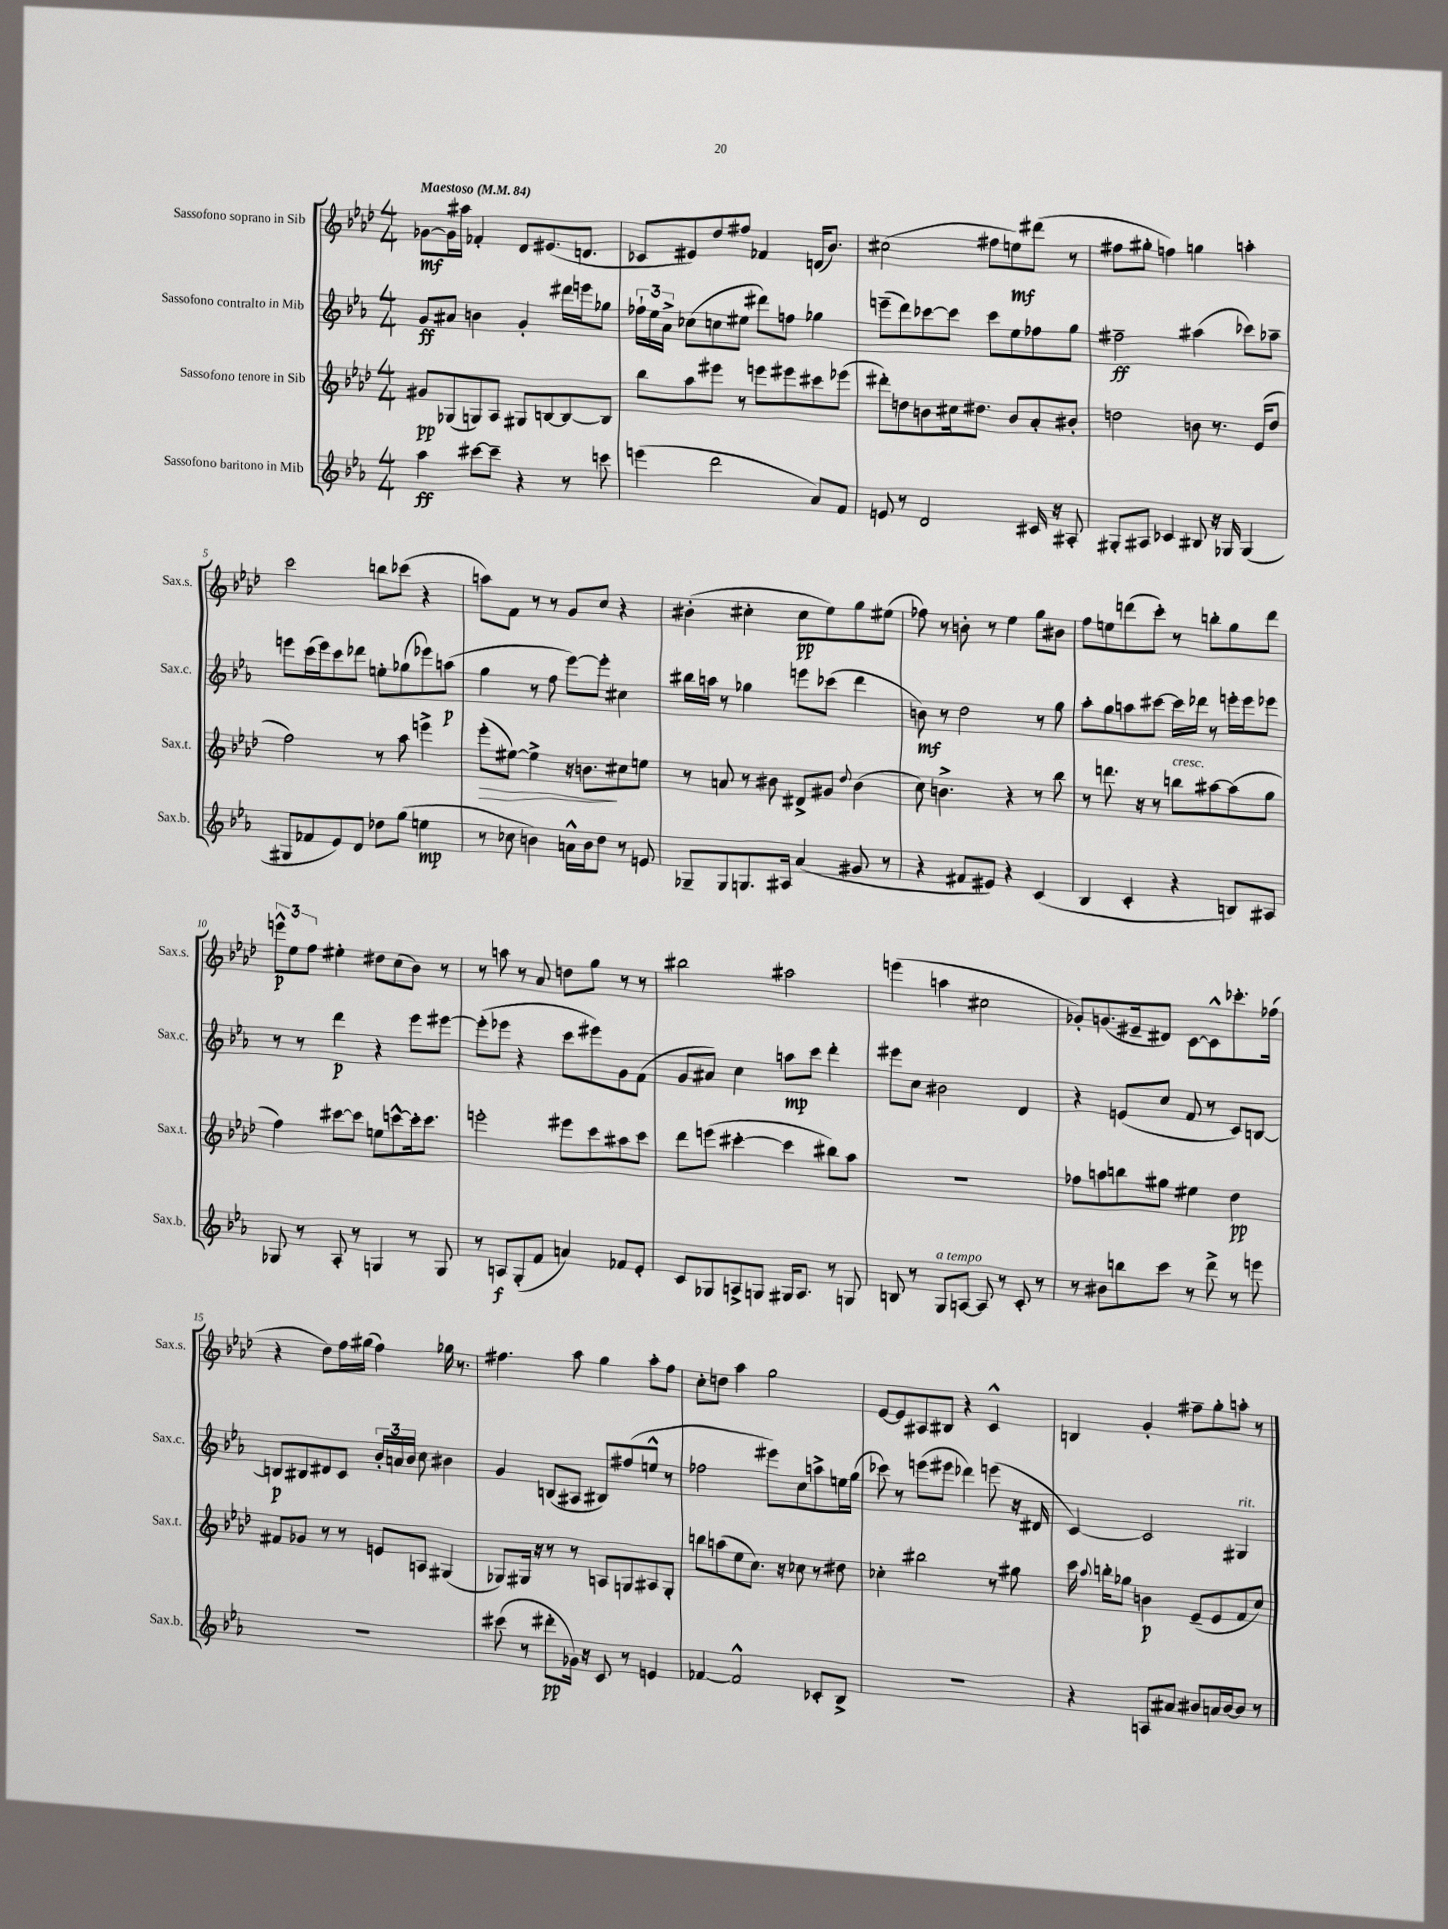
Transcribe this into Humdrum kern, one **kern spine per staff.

**kern	**kern	**kern	**kern
*staff4	*staff3	*staff2	*staff1
*clefG2	*clefG2	*clefG2	*clefG2
*k[b-e-a-]	*k[b-e-a-d-]	*k[b-e-a-]	*k[b-e-a-d-]
*M4/4	*M4/4	*M4/4	*M4/4
*MM84	*MM84	*MM84	*MM84
4aa-	8g#	8g	[8g-
.	(8G-	8a#	16g-]
.	.	.	16aa#
[8ccc#	8G)	4b	4f-'
8ccc#~]	8A-	.	.
4r	8G#	4g'	8d-
.	[8B	.	(8.e#
8r	8B_	16ddd#	.
.	.	16eee	8.d
8ccc	8B]	8gg-	.
=	=	=	=
(4eee	8bb-	24ff-`	8c-
.	.	24ee-	.
.	.	24a-^	.
.	8aa-	(8cc-	8e#)
2ddd	8eee#	8cc	8dd-
.	8r	8ee#	8ff#
.	8eee	8ddd#)	4f-
.	8eee#	8ff	.
8a-)	8ccc#	4gg-	(16d
.	.	.	8.b-)
8f	(8eee-	.	.
=	=	=	=
8e	8ddd#')	(8eee~	(2cc#
8r	8dd	8ddd)	.
2d	8b	[8ccc-	.
.	16cc#	8ccc-]	.
.	8.dd#	.	.
.	.	8ccc-	8ff#
.	8b	8ee-	8ee)
16c#	8a-'	8ff-	(8ddd#
16r	.	.	.
8A#'	8b#'	8gg	8r
=	=	=	=
8G#'	2dd	2ff#~	8ff#
8A#	.	.	8gg#'
4c-	.	.	4ff)
8B#	8b	(4aa#	4gg
16r	8.r	.	.
16G-	.	.	.
(4G-	.	8ccc-)	4aa'
.	(16e-	.	.
.	8dd	8aa-~	.
=	=	=	=
8G#	2ff)	8eee	2ccc
8f-	.	(16ccc	.
.	.	16eee)	.
8e-)	.	8ccc	.
8d	.	8ddd-	.
8dd-	8r	8ee'	8bb
(8gg	8aa-	(8gg-	(8ccc-
4ee	4eee^	8eee-)	4r
.	.	(8aa	.
=	=	=	=
8r	(8eee-'	4gg	8aa)
8cc-	[8ee#)	.	8f
4b)	4ee#^]	8r	8r
.	.	8ff	8r
16a^^	16r	[8eee-)	8g
16b	8.b	.	.
8dd	.	8eee-']	8cc
8r	8cc#	4cc#	4r
8e	8ee	.	.
=	=	=	=
8G-~	8r	16bb#	(4b#'
.	.	16aa	.
8G-	8a	8r	.
8.G	8r	4gg-	4cc#'
.	8b#	.	.
16A#	.	.	.
(4a-	8d#^	8eee	8cc#
.	8g#	(8ccc-	8ee-)
.	8qqdd-	.	.
8g#	(4b#	4ddd	8gg
8r	.	.	(8ee#
=	=	=	=
4r	8cc)	8b)	8ff-)
.	4.b^	8r	8r
8f#	.	2dd	8b'
8e#)	.	.	8r
4r	4r	.	4ee-
(4c	8r	8r	8gg
.	8bb-	8gg	8b#
=	=	=	=
4B-	8r	8aa-'	8ff
.	8.ddd	8gg	8ee
4c'	.	8aa	(8ddd
.	16r	.	.
.	8r	[8ccc#	8ccc')
4r	8bb	16ccc#]	8r
.	.	16ddd-	.
.	[8aa#	8r	8bb'
8B)	(8aa#]	16eee'	8gg
.	.	16eee	.
8A#	8gg	8eee-	8ddd
=	=	=	=
8G-	4ff)	8r	12eee^^
.	.	.	12ee-
8r	.	8r	.
.	.	.	12ff
8A-'	[8ccc#	4ddd	4ee#'
8r	8ccc#]	.	.
4G	8ee	4r	8dd#
.	[8ccc^^	.	(8cc
8r	16ccc']	8eee-	8b-)
.	8.ccc	.	.
8G	.	[8eee#	8r
=	=	=	=
8r	2eee'	(8eee#']	8r
8A	.	8eee-	8aa
(8G'	.	4r	8r
8f	.	.	8a-
4a)	8eee#	8ccc	8dd
.	8ccc	8eee#)	8gg
8f-	8aa#	8g	8r
8e-'	8ccc	(8f	8r
=	=	=	=
8c	8ddd-	8g	2bb#
8G-	(8eee	8a#)	.
8A^	[4ccc#'	4cc	.
8G	.	.	.
16G#	4ccc#]	8aa	2aa#
8.A	.	.	.
.	.	8ccc	.
8r	8bb#)	4ddd'	.
8G	8aa-	.	.
=	=	=	=
8B	1r	8eee#	(4eee
8r	.	8cc	.
8G	.	2b#	4aa
[8A	.	.	.
8A]	.	.	2cc#
8r	.	.	.
8c'	.	4d	.
8r	.	.	.
=	=	=	=
8r	8ff-	4r	8g-')
8b#	8aa	.	(8.g
8bb	8bb	(8e	.
.	.	.	16e#~
8ccc	8gg#	8cc	8d#)
8r	4ee#	8f	[8c
8ddd^	.	8r	8c^^]
8r	4dd-	8c)	8.ccc-'
8eee	.	[8B	.
.	.	.	(16ff-
=	=	=	=
1r	8f#	8B]	4r
.	8g-	8B#	.
.	8r	8d#	8dd-)
.	8r	8c	16ff
.	.	.	(16gg#
.	8e	24b-'	4ff)
.	.	24a	.
.	.	24b-	.
.	8A	8cc	.
.	(4G#	4b#	16gg-
.	.	.	8.r
=	=	=	=
(8ccc#	8G-)	4g	4.ff#
8r	16G#	.	.
.	16r	.	.
8ddd#'	8r	(8B	.
16g-)	8r	8A#	8aa-
16r	.	.	.
8c	8A	8B#)	4gg
8r	8G	(8ff#	.
4e	8A#	8ee^^	8aa-'
.	8G'	8r	8ff#
=	=	=	=
[4f-	8bb	2ff-	8cc'
.	(8aa	.	8dd
2f-^^]	8ee-	.	4aa-
.	8.cc)	.	.
.	.	8eee#)	2gg
.	16r	.	.
.	8cc-	8cc	.
8c-'	8r	8aa^	.
8B-^	8dd#	16ee	.
.	.	(16gg	.
=	=	=	=
1r	4cc-'	8ccc-)	[8e-
.	.	8r	8e-]
.	2bb#	(8eee	8A#
.	.	8eee#	8B#
.	.	4ddd-)	4r
.	8r	(8eee	4c^^
.	8gg#	16r	.
.	.	16d#	.
=	=	=	=
4r	16ccc	[4c)	4B
.	8qqaa-	.	.
.	16bb'	.	.
.	8gg-	.	.
8A	4b	2c]	4g'
8a#	.	.	.
8b#	(8e-~	.	8ff#~
16a	8e-	.	8gg'
[16b#	.	.	.
8b#]	8f	4G#	8aa'
8r	8cc)	.	8r
==	==	==	==
*-	*-	*-	*-
